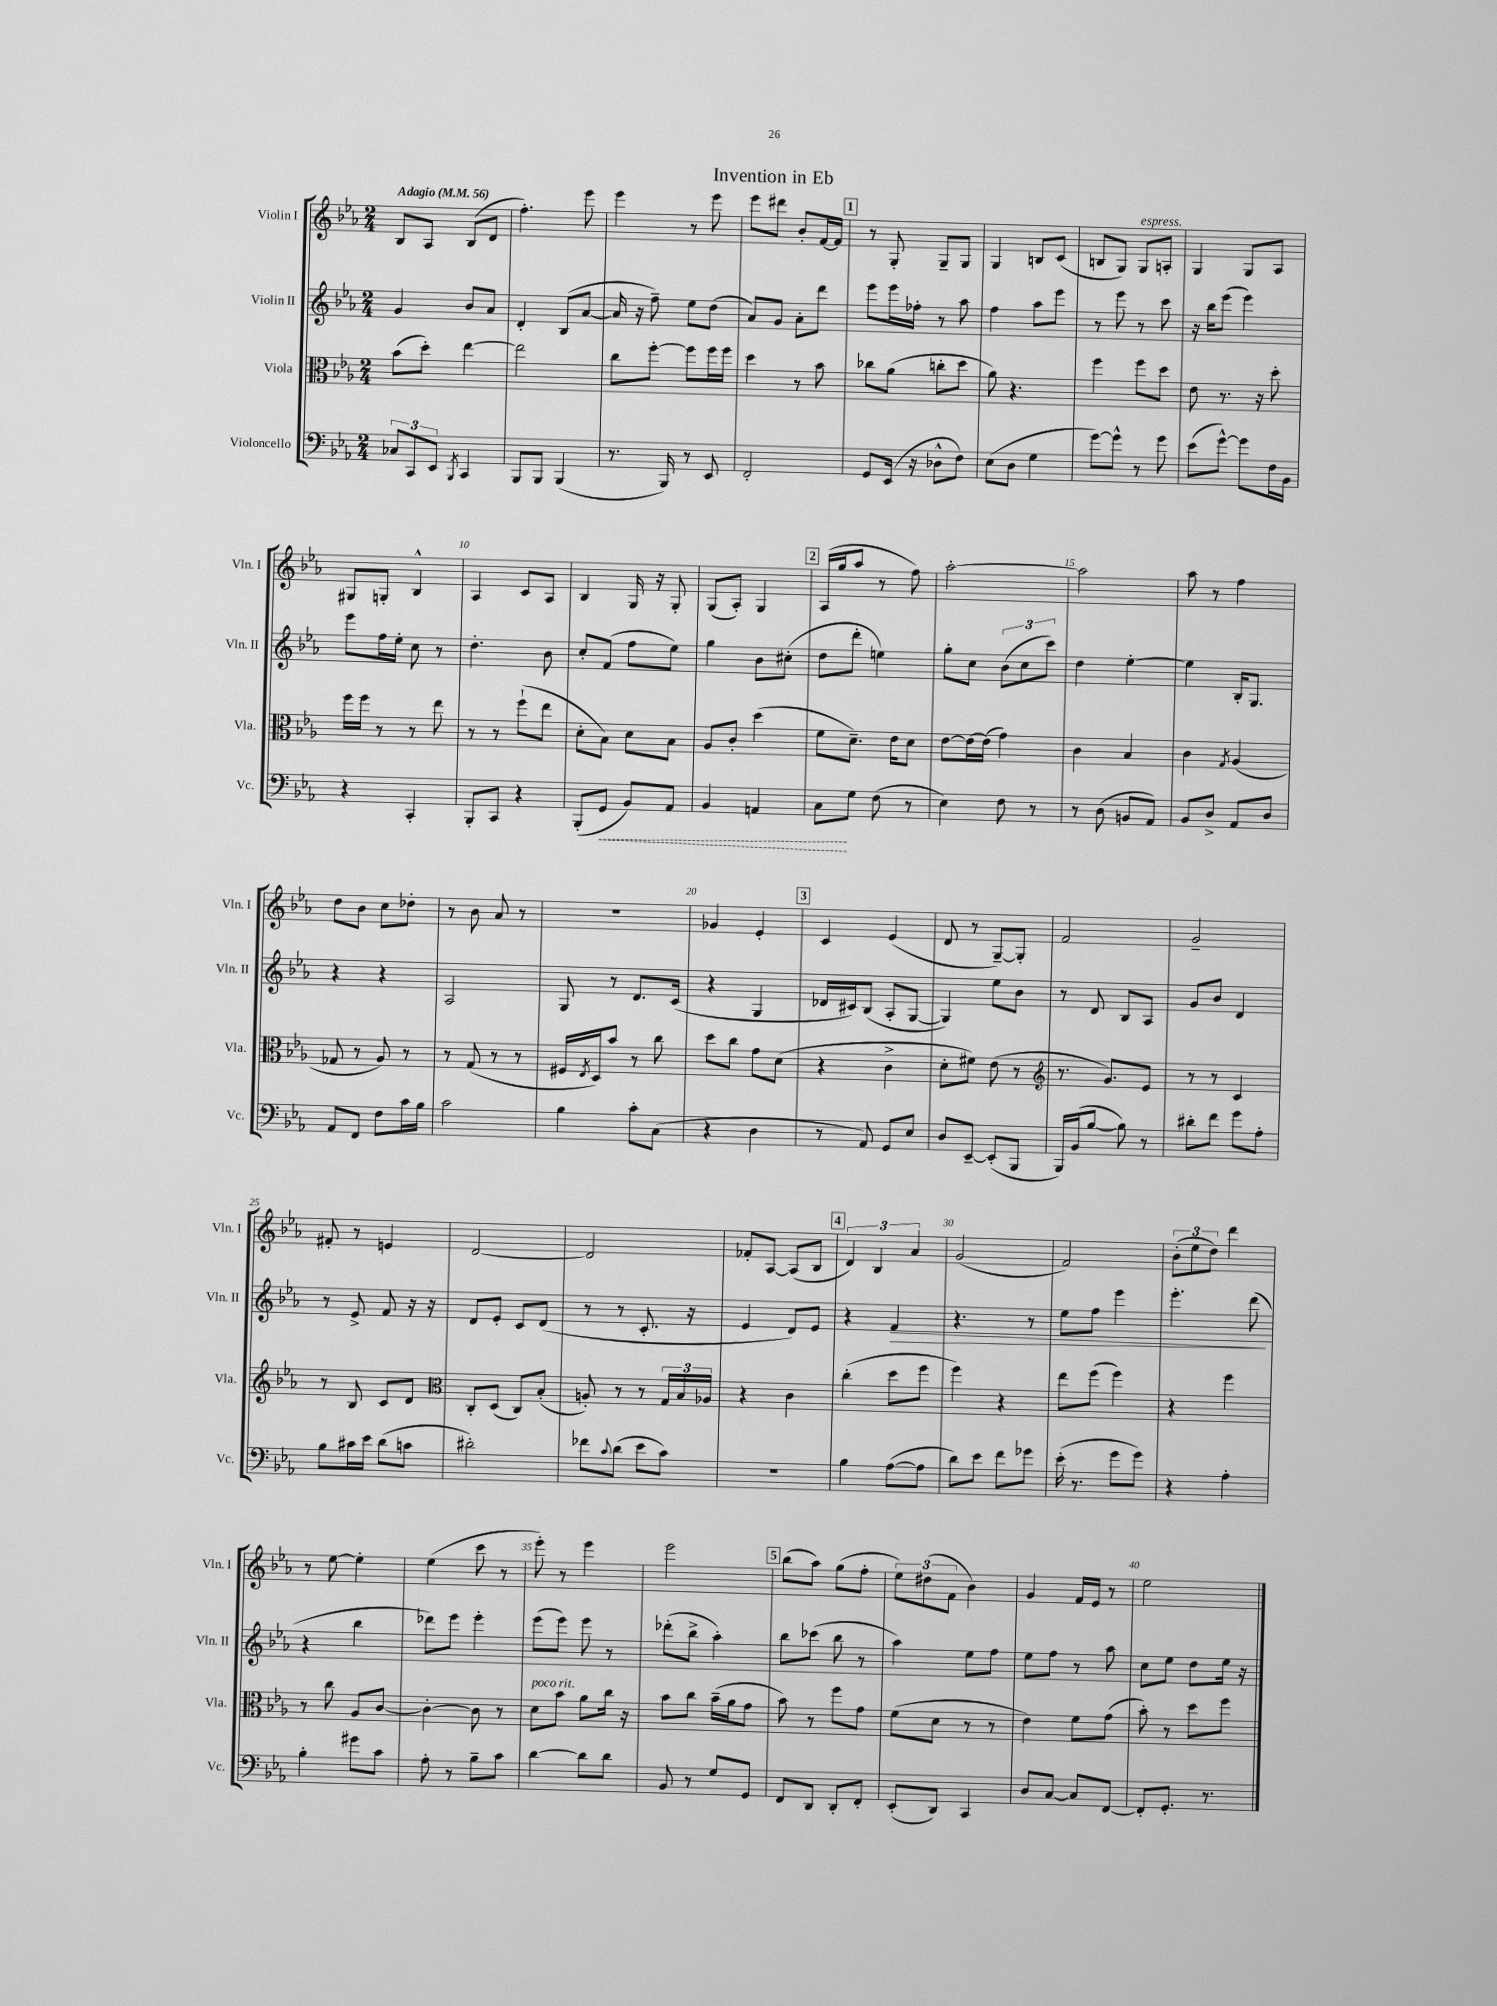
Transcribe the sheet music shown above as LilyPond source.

\header { title = "Invention in Eb" }
<<
\new StaffGroup <<
\new Staff = "s0" \with { instrumentName = "Violin I" shortInstrumentName = "Vln. I" } {
    \clef treble \key ees \major \numericTimeSignature \time 2/4 \tempo "Adagio" 4 = 56
    bes8 aes8 bes8( d'8 |
    f''4.-.) ees'''8 |
    ees'''4 r8 ees'''8 |
    ees'''8 dis'''8 bes'8-. f'16~ f'16 |
    \mark \markup { \box "1" } r8 g8-. g8-- g8 |
    g4 b8 c'8( |
    b8 g8) g8^\markup { \italic "espress." } a8-. |
    g4 g8 aes8 |
    gis8 g8-. bes4-^ |
    aes4 c'8 aes8 |
    bes4 g16 r16 g8-. |
    g8( aes8-.) g4 |
    \mark \markup { \box "2" } aes16( g''16 aes''8 r8 f''8) |
    aes''2~-. |
    aes''2 |
    aes''8 r8 f''4 |
    d''8 bes'8 c''8 des''8-. |
    r8 bes'8 aes'8 r8 |
    R2 |
    ges'4 ees'4-. |
    \mark \markup { \box "3" } c'4 ees'4( |
    d'8 r8 g8~--) g8-. |
    f'2 |
    g'2-- |
    fis'8-. r8 e'4 |
    d'2~ |
    d'2 |
    fes'8-. aes8~ aes8( bes8 |
    \mark \markup { \box "4" } \tuplet 3/2 { d'4) bes4 aes'4 } |
    g'2( |
    f'2) |
    \tuplet 3/2 { bes'8-.( ees''8 d''8) } d'''4 |
    r8 ees''8~ ees''4-. |
    ees''4( c'''8 r8 |
    ees'''8-.) r8 ees'''4 |
    ees'''2 |
    \mark \markup { \box "5" } bes''8( aes''8) g''8( f''8-. |
    \tuplet 3/2 { ees''8) dis''8( f'8 } bes'4) |
    g'4 f'16 ees'16 r8 |
    ees''2 \bar "|." |
}
\new Staff = "s1" \with { instrumentName = "Violin II" shortInstrumentName = "Vln. II" } {
    \clef treble \key ees \major \numericTimeSignature \time 2/4
    g'4 bes'8 aes'8 |
    d'4-. bes8( aes'8~ |
    aes'16 r16 f''8--) ees''8 d''8( |
    aes'8) g'8 aes'8-. d'''8 |
    \mark \markup { \box "1" } ees'''8 ees'''16 fes''16-. r8 aes''8 |
    f''4 aes''8 ees'''8 |
    r8 ees'''8 r8 c'''8 |
    r16 bes''16 ees'''8( ees'''4) |
    ees'''8 f''16 ees''16-. c''8 r8 |
    d''4.-. bes'8 |
    c''8-. f'8( f''8 ees''8) |
    g''4 bes'8 cis''8-.( |
    \mark \markup { \box "2" } d''8 d'''8-. e''4) |
    g''8-. c''8 \tuplet 3/2 { bes'8( c''8 c'''8) } |
    d''4 ees''4~-. |
    ees''4 bes16-. g8. |
    r4 r4 |
    aes2 |
    g8 r8 d'8. c'16( |
    r4 g4 |
    \mark \markup { \box "3" } des'16 cis'16) bes8( aes8-. g8~ |
    g4) ees''8 bes'8 |
    r8 d'8 bes8 aes8 |
    g'8 bes'8 d'4 |
    r8 ees'8-> f'8 r16 r16 |
    d'8 ees'8-. c'8 d'8( |
    r8 r8 c'8.-. r16 |
    ees'4 d'8) ees'8 |
    \mark \markup { \box "4" } r4 f'4\> |
    r4. r8 |
    ees''8 f''8 ees'''4 |
    ees'''4.-. d'''8\!( |
    r4 bes''4 |
    des'''8) ees'''8 ees'''4-. |
    ees'''8( ees'''8) ees'''8 r8 |
    des'''8-.( bes''8-> aes''4-.) |
    \mark \markup { \box "5" } bes''8 ces'''8( bes''8 r8 |
    aes''4) ees''8 f''8 |
    ees''8 f''8 r8 aes''8 |
    c''8 ees''8 d''8 ees''16 r16 \bar "|." |
}
\new Staff = "s2" \with { instrumentName = "Viola" shortInstrumentName = "Vla." } {
    \clef alto \key ees \major \numericTimeSignature \time 2/4
    bes'8( d''8-.) ees''4~ |
    ees''2 |
    c''8 f''8~-. f''8 f''16 f''16 |
    d''4 r8 bes'8 |
    \mark \markup { \box "1" } ces''8 aes'8( c''8-. d''8 |
    aes'8) r4. |
    f''4 f''8 d''8 |
    ees'8 r8. r16 d''8-. |
    f''16 f''16 r8 r8 ees''8 |
    r8 r8 f''8-!( ees''8 |
    d'8-. bes8) d'8 bes8 |
    aes8 c'8-. d''4( |
    \mark \markup { \box "2" } f'8 d'8.--) ees'16 d'8 |
    ees'8~ ees'16~ ees'16( g'4) |
    c'4 bes4 |
    c'4 \acciaccatura { g8 } aes4( |
    ges8 r8 aes8) r8 |
    r8 g8( r8 r8 |
    fis16 \acciaccatura { ees8 } d16) bes'8 r8 c''8 |
    d''8 c''8 g'8 d'8( |
    \mark \markup { \box "3" } r4 c'4-> |
    d'8-. fis'8) ees'8( r8 |
    \clef treble r8. g'8.) ees'8 |
    r8 r8 c'4 |
    r8 bes8 c'8 d'8 |
    \clef alto c8-. d8( c8) bes8-.( |
    a8-.) r8 r8 \tuplet 3/2 { g16 bes16 aes16 } |
    r4 c'4 |
    \mark \markup { \box "4" } c''4-.( d''8 f''8 |
    f''4) r4 |
    ees''8 f''8( f''4) |
    r4 f''4 |
    r8 c''8 aes8 c'8~ |
    c'4~-. c'8 r8 |
    d'8^\markup { \italic "poco rit." } bes'8 aes'8 c''16 r16 |
    bes'8 c''8 bes'16--( aes'16 g'8 |
    \mark \markup { \box "5" } bes'8) r8 f''8 g'8 |
    f'8( d'8 r8 r8 |
    ees'4) f'8 g'8( |
    bes'8-.) r8 d''8 f''8 \bar "|." |
}
\new Staff = "s3" \with { instrumentName = "Violoncello" shortInstrumentName = "Vc." } {
    \clef bass \key ees \major \numericTimeSignature \time 2/4
    \tuplet 3/2 { ces8 c,8 ees,8 } \acciaccatura { bes,,8 } c,4 |
    bes,,8 bes,,8 bes,,4( |
    r8. bes,,16) r8 ees,8 |
    f,2-. |
    \mark \markup { \box "1" } g,8 ees,16( r16 des8-^ f8) |
    ees8( d8 g4 |
    g'8~) g'8-^ r8 g'8 |
    ees'8( g'8~-^) g'8 f16 bes,16 |
    r4 c,4-. |
    bes,,8-. c,8 r4 |
    bes,,8-.( \once \override Hairpin.style = #'dashed-line g,8\< bes,8) aes,8 |
    bes,4 a,4 |
    \mark \markup { \box "2" } c8\! g8 f8( r8 |
    ees4) f8 r8 |
    r8 d8( b,8 aes,8) |
    bes,8 d8-> aes,8 d8 |
    aes,8 f,8 f8 c'16 bes16 |
    c'2 |
    bes4 c'8-. c8( |
    r4 d4 |
    \mark \markup { \box "3" } r8 aes,8) g,8 ees8 |
    d8 ees,8~-- ees,8-.( bes,,8 |
    bes,,16) bes,16( bes8~ bes8) r8 |
    dis'8-. f'8 g'8 aes8-. |
    bes8 cis'16 ees'16 d'8( c'8 |
    dis'2-.) |
    fes'8 \appoggiatura { c'8 } d'8( ees'8 c'8) |
    r2 |
    \mark \markup { \box "4" } bes4 aes8~( aes8 |
    d'8) ees'8 f'8 ges'8 |
    ees'16-.( r8. g'8 g'8) |
    r4 aes4-. |
    bes4-. gis'8 c'8 |
    aes8-. r8 bes8-- c'8 |
    d'4~ d'8 d'8 |
    bes,8 r8 g8 g,8 |
    \mark \markup { \box "5" } f,8 d,8 d,8-. f,8-. |
    ees,8-.( d,8) c,4 |
    d8 c8~ c8 f,8~ |
    f,8-. g,8.-. r8. \bar "|." |
}
>>
>>
\layout { \context { \Score \override BarNumber.break-visibility = ##(#f #t #t) barNumberVisibility = #(every-nth-bar-number-visible 5) } }
